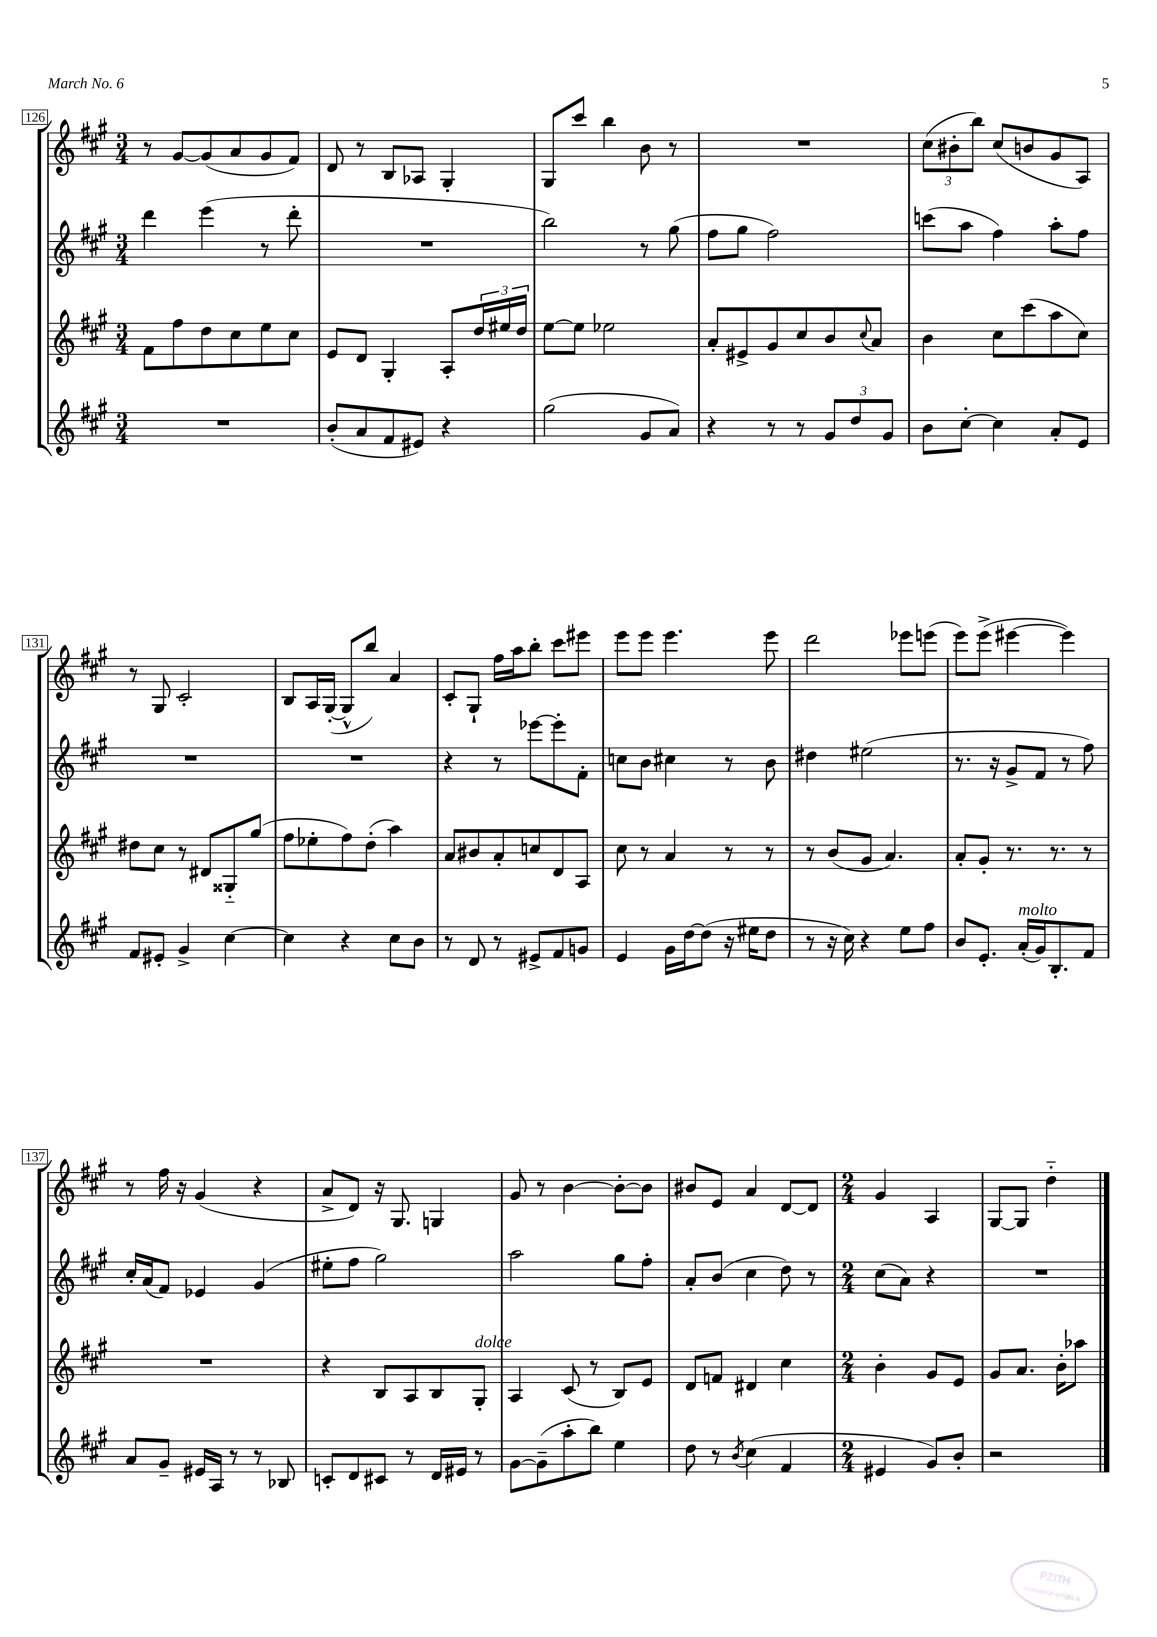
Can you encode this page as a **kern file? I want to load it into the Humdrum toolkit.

**kern	**kern	**kern	**kern
*staff4	*staff3	*staff2	*staff1
*clefG2	*clefG2	*clefG2	*clefG2
*k[f#c#g#]	*k[f#c#g#]	*k[f#c#g#]	*k[f#c#g#]
*M3/4	*M3/4	*M3/4	*M3/4
2.r	8f#	4ddd	8r
.	8ff#	.	[8g#
.	8dd	(4eee	(8g#]
.	8cc#	.	8a
.	8ee	8r	8g#
.	8cc#	8ddd'	8f#)
=	=	=	=
(8b'	8e	2.r	8d
8a	8d	.	8r
8f#	4G#'	.	8B
8e#)	.	.	8A-
4r	8A'	.	4G#'
.	24dd	.	.
.	24ee#	.	.
.	24dd	.	.
=	=	=	=
(2gg#	[8ee	2bb)	8G#
.	8ee]	.	8ccc#
.	2ee-	.	4bb
8g#	.	8r	8b
8a)	.	(8gg#	8r
=	=	=	=
4r	8a'	8ff#	2.r
.	8e#^	8gg#	.
8r	8g#	2ff#)	.
8r	8cc#	.	.
12g#	8b	.	.
12dd	.	.	.
.	8qqcc#	.	.
.	8a	.	.
12g#	.	.	.
=	=	=	=
8b	4b	(8ccc	(12cc#
.	.	.	12b#'
[8cc#'	.	8aa	.
.	.	.	12bb)
4cc#]	8cc#	4ff#)	(8cc#
.	(8ccc#	.	8b
8a'	8aa	8aa'	8g#
8e	8cc#)	8ff#	8A)
=	=	=	=
8f#	8dd#	2.r	8r
8e#'	8cc#	.	8G#
4g#^	8r	.	2c#'
.	8d#	.	.
[4cc#	8G##'~	.	.
.	(8gg#	.	.
=	=	=	=
4cc#]	8ff#	2.r	8B
.	8ee-'	.	16A
.	.	.	([16G#'
4r	8ff#)	.	8G#^^]
.	(8dd'	.	8bb)
8cc#	4aa)	.	4a
8b	.	.	.
=	=	=	=
8r	8a	4r	8c#'
8d	8b#	.	8G#`
8r	8a'	8r	16ff#
.	.	.	16aa
8e#^	8cc	[8eee-	8bb'
8f#	8d	8eee-']	8ccc#
8g	8A	8f#'	8eee#
=	=	=	=
4e	8cc#	8cc	8eee
.	8r	8b	8eee
16g#	4a	4cc#	4.eee
[16dd	.	.	.
(8dd]	.	.	.
16r	8r	8r	.
16ee#	.	.	.
8dd	8r	8b	8eee
=	=	=	=
8r	8r	4dd#	2ddd
16r	(8b	.	.
16cc#)	.	.	.
4r	8g#	(2ee#	.
.	4.a)	.	.
8ee	.	.	8eee-
8ff#	.	.	(8eee
=	=	=	=
8b	8a'	8.r	8eee)
8.e'	8g#'	.	(8eee^
.	.	16r	.
.	8.r	8g#^	[4eee#
(16a'	.	.	.
16g#)	.	8f#	.
8.B'	8.r	.	.
.	.	8r	4eee#])
8f#	8r	8ff#)	.
=	=	=	=
8a	2.r	16cc#'	8r
.	.	(16a	.
8g#~	.	8f#)	16ff#
.	.	.	16r
16e#	.	4e-	(4g#
16A	.	.	.
8r	.	.	.
8r	.	(4g#	4r
8B-	.	.	.
=	=	=	=
8c'	4r	8ee#'	8a^
8d	.	8ff#	8d)
8c#	8B	2gg#)	16r
.	.	.	8.G#
8r	8A	.	.
16d	8B	.	4G
16e#	.	.	.
8r	8G#'	.	.
=	=	=	=
[8g#	4A	2aa	8g#
(8g#~]	.	.	8r
8aa'	(8c#	.	[4b
8bb)	8r	.	.
4ee	8B)	8gg#	8b'_
.	8e	8ff#'	8b]
=	=	=	=
8dd	8d	8a'	8b#
8r	8f	(8b	8e
8qb	.	.	.
(4cc#	4d#	4cc#	4a
4f#	4cc#	8dd)	[8d
.	.	8r	8d]
=	=	=	=
*M2/4	*M2/4	*M2/4	*M2/4
4e#	4b'	(8cc#	4g#
.	.	8a)	.
8g#)	8g#	4r	4A
8b'	8e	.	.
=	=	=	=
2r	8g#	2r	[8G#
.	8.a	.	8G#]
.	.	.	4dd'~
.	16b'	.	.
.	8aa-	.	.
==	==	==	==
*-	*-	*-	*-
